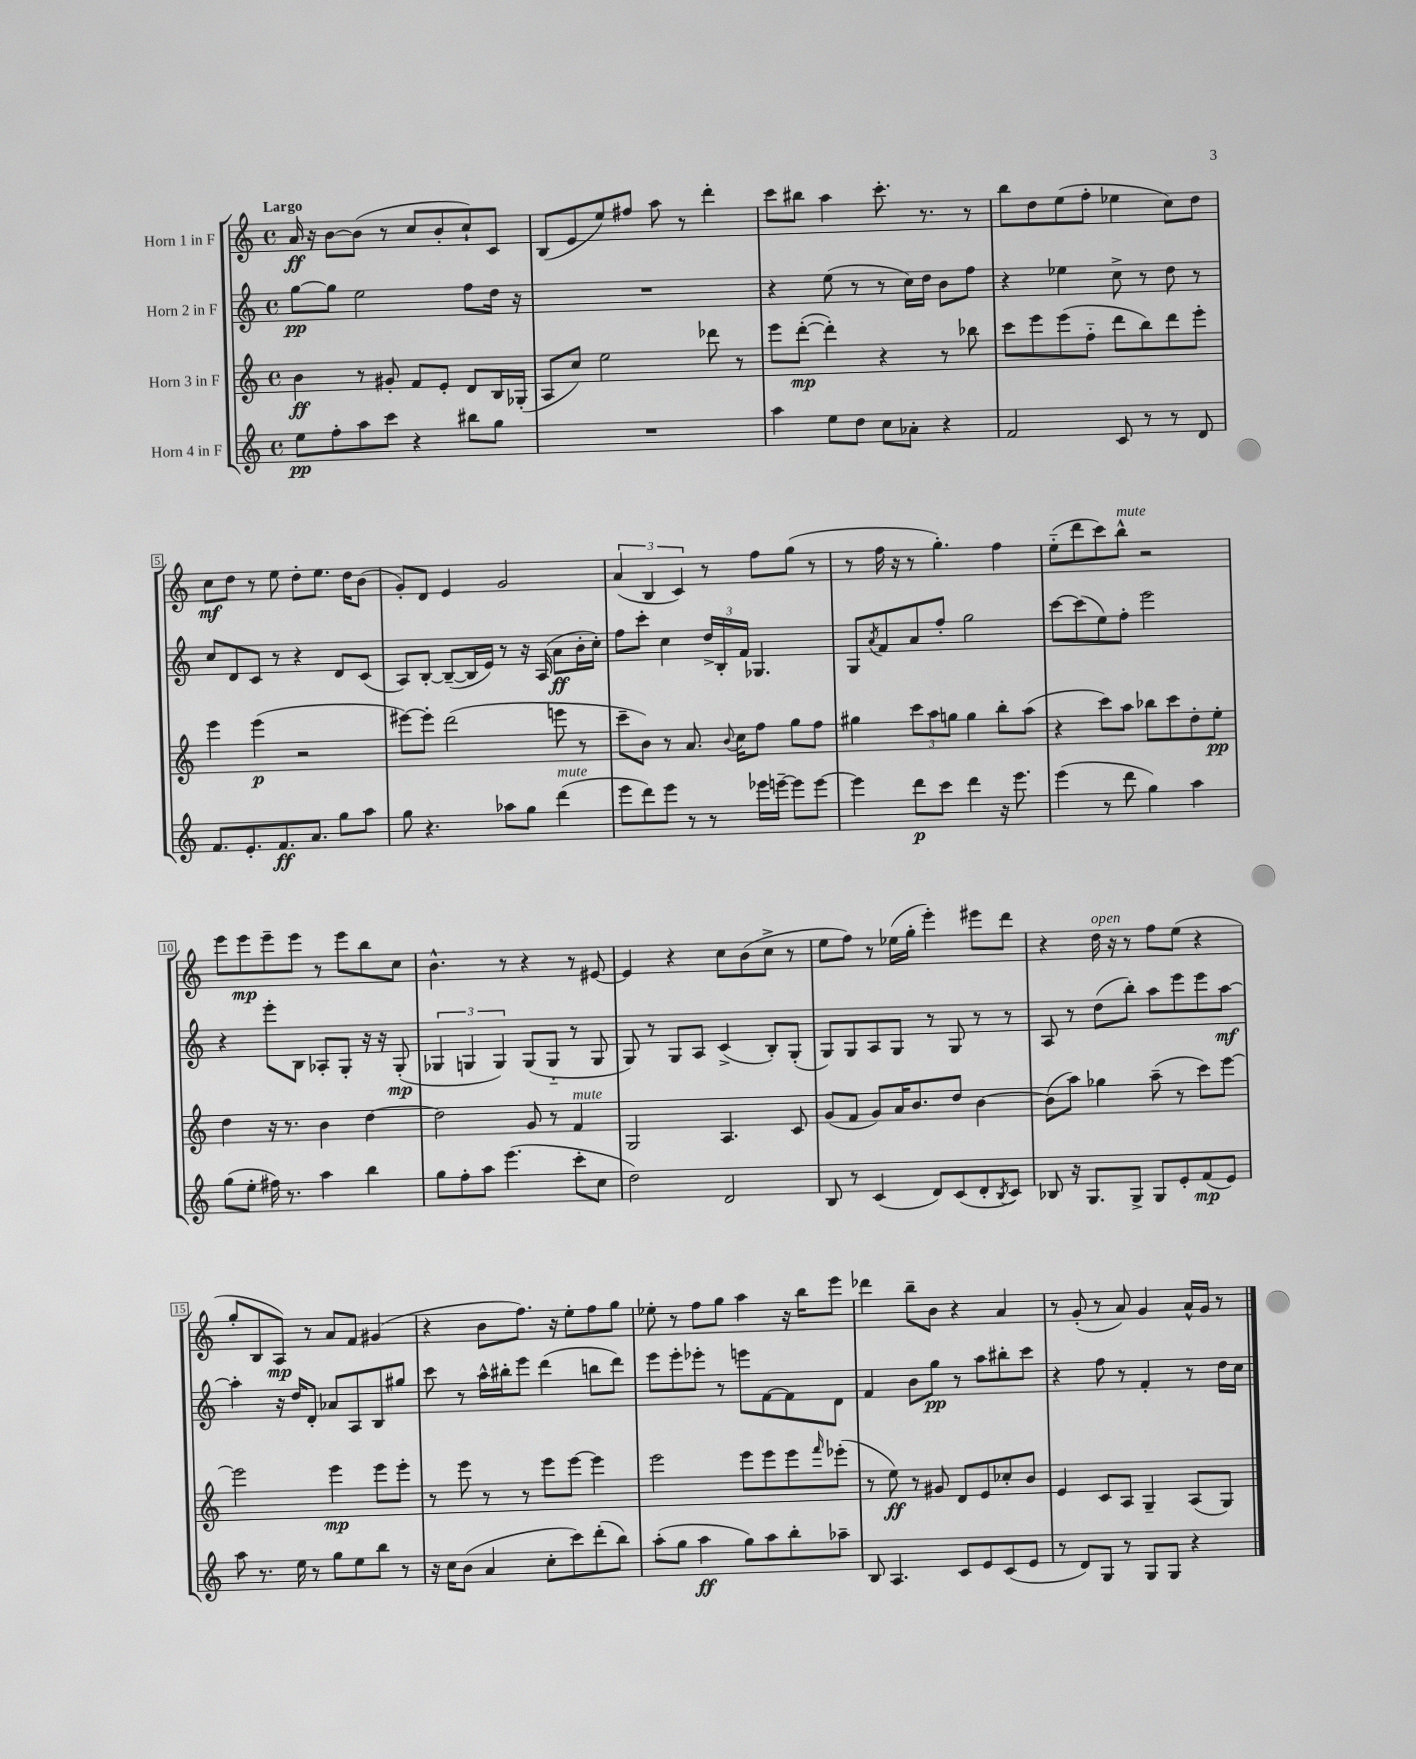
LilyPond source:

<<
\new StaffGroup <<
\new Staff = "s0" \with { instrumentName = "Horn 1 in F" } {
    \clef treble \key c \major \defaultTimeSignature \time 4/4 \tempo "Largo"
    a'16\ff r16 b'8~ b'8( r8 c''8 b'8-. c''8-!) c'8 |
    b8( e'8 e''8) fis''8 a''8 r8 d'''4-. |
    c'''8 bis''8 a''4 c'''8.-. r8. r8 |
    b''8 d''8 e''8( f''8-. ees''4 c''8) d''8 |
    c''8\mf d''8 r8 e''8 d''8-. e''8. d''16 b'8( |
    g'8-.) d'8 e'4 g'2 |
    \tuplet 3/2 { a'4( b4 c'4) } r8 f''8 g''8( r8 |
    r8 f''16 r16 r8 g''4.-.) f''4 |
    e''8-_( d'''8 c'''8) b''8-^^\markup { \italic "mute" } r2 |
    e'''8 e'''8\mp e'''8-- e'''8 r8 e'''8 b''8 c''8 |
    b'4.-^ r8 r4 r8 eis'8~ |
    eis'4 r4 c''8 b'8( c''8-> r8 |
    e''8 f''8) r8 ees''16( g''16-. e'''4-.) eis'''8 d'''8 |
    r4 d''16^\markup { \italic "open" } r16 r8 f''8 e''8( r4 |
    g''8-. b8 a8\mp) r8 a'8 f'8 gis'4( |
    r4 b'8 f''8.) r16 e''8-. f''8 g''8 |
    ees''8-. r8 f''8 g''8 a''4 r16 b''16 e'''8 |
    des'''4 b''8-- b'8 r4 a'4 |
    r8 g'8-.( r8 a'8) g'4 a'16-^ g'16 r8 \bar "|." |
}
\new Staff = "s1" \with { instrumentName = "Horn 2 in F" } {
    \clef treble \key c \major \defaultTimeSignature \time 4/4
    g''8~\pp g''8 e''2 f''8 d''16 r16 |
    R1 |
    r4 e''8( r8 r8 c''16) d''16 b'8 f''8 |
    r4 ees''4 c''8-> r8 d''8 r8 |
    c''8 d'8 c'8 r8 r4 d'8 c'8( |
    a8) b8~-. b8~--( b16 e'16) r8 r16 a16( a'8\ff b'16-. c''16-.) |
    f''8 c'''8-. c''4 \tuplet 3/2 { d''16-> b16-. f'16 } ges4. |
    g8 \acciaccatura { a'8 } f'8 a'8 f''8-. g''2 |
    c'''8~ c'''8( e''8) f''8-. e'''2 |
    r4 e'''8-. b8 aes8-. g8-. r16 r16 g8-.\mp( |
    \tuplet 3/2 { ges4 g4 g4) } g8( g8-_ r8 g8 |
    g8) r8 g8 a8 c'4->( b8-.) g8-.( |
    g8) g8 a8 g8 r8 g8 r8 r8 |
    a8 r8 d''8( b''8-.) a''8 e'''8 e'''8 a''8~\mf |
    a''4-. r16 d''16 d'8-. aes'8 a8 b8 gis''8 |
    c'''8 r8 a''16-^ bis''16-. e'''8 d'''4( b''8 d'''8) |
    e'''8 e'''8-. ees'''8-. r8 e'''8 f'8~ f'8 d'8 |
    f'4 b'8 g''8\pp r8 a''8 bis''8-. c'''8 |
    r4 f''8 r8 f'4-. r8 d''16 c''16 \bar "|." |
}
\new Staff = "s2" \with { instrumentName = "Horn 3 in F" } {
    \clef treble \key c \major \defaultTimeSignature \time 4/4
    b'4\ff r8 gis'8-. f'8 e'8-. d'8 b16 ges16-.( |
    a8 c''8) e''2 des'''8 r8 |
    e'''8 d'''8~-.\mp( d'''4-.) r4 r8 bes''8 |
    c'''8 e'''8 e'''8( f''8-_ d'''8 b''8) d'''8 e'''8-. |
    e'''4 e'''4\p( r2 |
    eis'''8~) eis'''8-. d'''2( e'''8 r8 |
    c'''8-- b'8) r8 a'8. \appoggiatura { b'8 } c''16 f''8 g''8 f''8 |
    gis''4 \tuplet 3/2 { c'''8 a''8 g''8 } g''4 b''8-. a''8( |
    r4 c'''8) a''8 bes''8 c'''8 d''8-. e''8-.\pp |
    d''4 r16 r8. b'4 d''4~ |
    d''2 g'8 r8 f'4^\markup { \italic "mute" } |
    g2 a4. c'8 |
    g'8( f'8 g'8) a'16 b'8. d''8 b'4~ |
    b'8( a''8) ges''4 a''8--( r8 c'''8) e'''8~ |
    e'''2 e'''4\mp e'''8 e'''8-. |
    r8 e'''8 r8 r8 e'''8 e'''8~ e'''4 |
    e'''2 e'''8 e'''8 e'''8 \grace { f'''16 } ees'''8-.( |
    r8 e''8\ff) r8 gis'8 d'8 e'8 ces''8-. b'8 |
    e'4 c'8 a8 g4-- a8( g8) \bar "|." |
}
\new Staff = "s3" \with { instrumentName = "Horn 4 in F" } {
    \clef treble \key c \major \defaultTimeSignature \time 4/4
    e''8\pp f''8-. a''8 c'''8 r4 bis''8 g''8 |
    R1 |
    a''4 e''8 d''8 c''8 aes'8-. r4 |
    f'2 c'8 r8 r8 d'8 |
    f'8. e'8.-. f'8.\ff a'8. g''8 a''8 |
    g''8 r4. aes''8 g''8 d'''4^\markup { \italic "mute" }( |
    e'''8 d'''8) e'''8 r8 r8 ees'''16 e'''16~-- e'''8 e'''8~ |
    e'''4 d'''8\p c'''8 d'''4 r16 e'''8. |
    e'''4( r8 d'''8 g''4) a''4 |
    g''8( e''8-. fis''16) r8. a''4 b''4 |
    g''8 f''8-. a''8 e'''4.( c'''8-. c''8 |
    d''2) d'2 |
    b8 r8 c'4( d'8) c'8( d'8-. \acciaccatura { b8 } c'8) |
    bes8 r16 g8. g8-> g8 e'8-. f'8\mp( e'8) |
    a''8 r8. e''16 r8 g''8 e''8 b''8 r8 |
    r16 c''16 b'8( a'4 c''8-. c'''8) d'''8-.( b''8) |
    a''8-.( g''8 a''4\ff g''8) a''8 b''8-. aes''8-- |
    b8 a4. c'8 e'8 c'8( e'8 |
    r8 d'8) g8 r8 g8 g8 r4 \bar "|." |
}
>>
>>
\layout { \context { \Score \override BarNumber.stencil = #(make-stencil-boxer 0.1 0.3 ly:text-interface::print) } }
